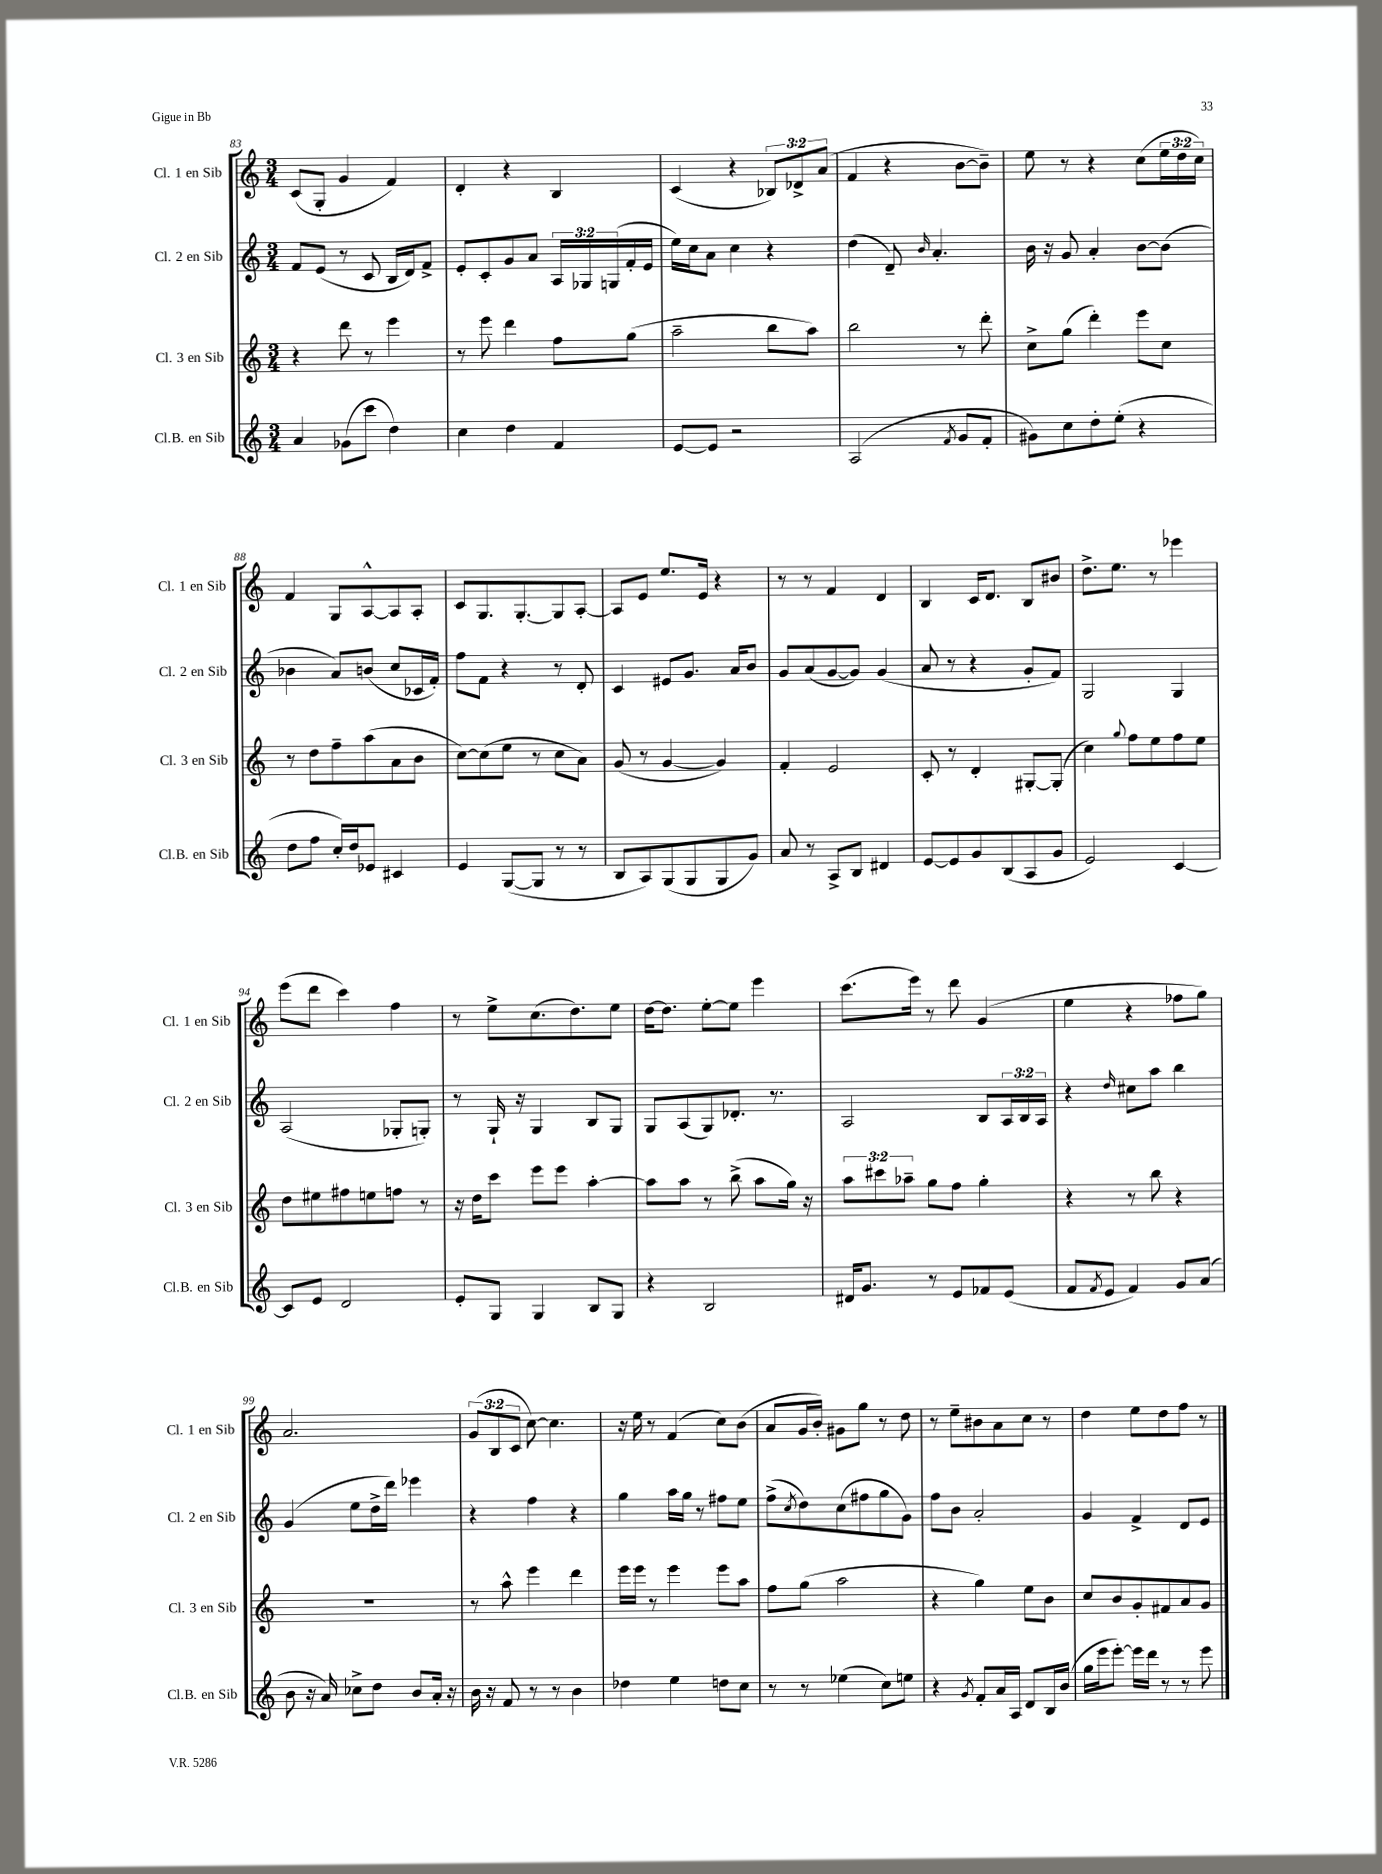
<<
\new StaffGroup <<
\new Staff = "s0" \with { instrumentName = "Cl. 1 en Sib" shortInstrumentName = "Cl. 1 en Sib" } {
    \clef treble \key c \major \numericTimeSignature \time 3/4 \override Staff.TupletNumber.text = #tuplet-number::calc-fraction-text
    c'8( g8-. g'4 f'4) |
    d'4-. r4 b4 |
    c'4( r4 \tuplet 3/2 { bes8) des'8-> a'8( } |
    f'4 r4 b'8~ b'8--) |
    e''8 r8 r4 c''8( \tuplet 3/2 { e''16 d''16 c''16) } |
    f'4 g8 a8~-^ a8 a8-. |
    c'8 g8. g8.~-. g8 a8~-. |
    a8 e'8 e''8. e'16 r4 |
    r8 r8 f'4 d'4 |
    b4 c'16 d'8. b8 bis'8 |
    d''8.-> e''8. r8 ees'''4 |
    e'''8( d'''8 c'''4) f''4 |
    r8 e''8-> c''8.( d''8.) e''8 |
    d''16~ d''8. e''8~-. e''8 e'''4 |
    c'''8.( e'''16) r8 d'''8 g'4( |
    e''4 r4 fes''8 g''8) |
    a'2. |
    \tuplet 3/2 { g'8( b8 c'8 } c''8~) c''4. |
    r16 e''16 r8 f'4( c''8) b'8( |
    a'8 g'16 b'16-.) gis'8 g''8 r8 d''8 |
    r8 e''8-- bis'8 a'8 c''8 r8 |
    d''4 e''8 d''8 f''8 r8 \bar "|." |
}
\new Staff = "s1" \with { instrumentName = "Cl. 2 en Sib" shortInstrumentName = "Cl. 2 en Sib" } {
    \clef treble \key c \major \numericTimeSignature \time 3/4 \override Staff.TupletNumber.text = #tuplet-number::calc-fraction-text
    f'8 e'8( r8 c'8 b16 d'16) f'8-> |
    e'8-. c'8-. g'8 a'8 \tuplet 3/2 { a16 ges16 g16( } f'16-. e'16 |
    e''16) c''16 a'8 c''4 r4 |
    d''4( d'8--) \grace { b'16 } a'4.-. |
    b'16 r16 g'8 a'4-. b'8~ b'8( |
    bes'4 a'8) b'8( c''8 ces'16 f'16-.) |
    f''8 f'8 r4 r8 d'8-. |
    c'4 eis'8 g'8. a'16 b'8 |
    g'8 a'8( g'8~ g'8) g'4( |
    a'8 r8 r4 g'8-. f'8) |
    g2 g4 |
    a2( ges8-. g8-.) |
    r8 g16-! r16 g4 b8 g8 |
    g8 a8( g8) des'8.-. r8. |
    a2 b8 \tuplet 3/2 { a16 b16 a16 } |
    r4 \grace { d''16 } cis''8 a''8 b''4 |
    g'4( e''8 d''16-> d'''16) ees'''4 |
    r4 f''4 r4 |
    g''4 a''16 g''16 r8 fis''8 e''8 |
    f''8->( \acciaccatura { c''8 } d''8) c''8( fis''8 g''8 g'8) |
    f''8 b'8 a'2-. |
    g'4 f'4-> d'8 e'8 \bar "|." |
}
\new Staff = "s2" \with { instrumentName = "Cl. 3 en Sib" shortInstrumentName = "Cl. 3 en Sib" } {
    \clef treble \key c \major \numericTimeSignature \time 3/4 \override Staff.TupletNumber.text = #tuplet-number::calc-fraction-text
    r4 d'''8 r8 e'''4 |
    r8 e'''8 d'''4 f''8 g''8( |
    a''2-- b''8 a''8) |
    b''2 r8 d'''8-. |
    c''8-> g''8( d'''4-.) e'''8 c''8 |
    r8 d''8 f''8-- a''8( a'8 b'8 |
    c''8~) c''8( e''8 r8 c''8 a'8) |
    g'8( r8 g'4~ g'4) |
    f'4-. e'2 |
    c'8-. r8 d'4-. gis8~-. gis8-.( |
    c''4) \appoggiatura { g''8 } f''8 e''8 f''8 e''8 |
    d''8 eis''8 fis''8 e''8 f''8 r8 |
    r16 d''16 c'''8 e'''8 e'''8 a''4~-. |
    a''8 a''8 r8 b''8->( a''8 g''16) r16 |
    \tuplet 3/2 { a''8 cis'''8 aes''8-- } g''8 f''8 g''4-. |
    r4 r8 b''8 r4 |
    R2. |
    r8 a''8-^ e'''4 d'''4 |
    e'''16 e'''16 r8 e'''4 e'''8 a''8 |
    f''8 g''8( a''2 |
    r4 g''4) e''8 b'8 |
    c''8 b'8 g'8-. fis'8 a'8 g'8 \bar "|." |
}
\new Staff = "s3" \with { instrumentName = "Cl.B. en Sib" shortInstrumentName = "Cl.B. en Sib" } {
    \clef treble \key c \major \numericTimeSignature \time 3/4
    a'4 ges'8( c'''8 d''4) |
    c''4 d''4 f'4 |
    e'8~ e'8 r2 |
    a2( \acciaccatura { f'8 } g'8 f'8-. |
    gis'8) c''8 d''8-. e''8-.( r4 |
    d''8 f''8 c''16-.) d''16 ees'8 cis'4 |
    e'4 g8~( g8 r8 r8 |
    b8 a8) g8( g8 g8 g'8) |
    a'8 r8 a8-> b8 dis'4 |
    e'8~ e'8 g'8 b8( a8 g'8 |
    e'2) c'4~ |
    c'8 e'8 d'2 |
    e'8-. g8 g4 b8 g8 |
    r4 b2 |
    dis'16 g'8. r8 e'8 fes'8 e'8( |
    f'8 \acciaccatura { f'8 } e'8 f'4) g'8 a'8( |
    b'8 r16 a'16) ces''8-> d''8 b'8 a'16-. r16 |
    b'16 r16 f'8 r8 r8 b'4 |
    des''4 e''4 d''8 c''8 |
    r8 r8 ees''4( c''8) e''8 |
    r4 \acciaccatura { g'8 } f'8-. a'16 a16 d'8 b16 b'16( |
    g''16 e'''16 e'''8~-.) e'''16 d'''16 r8 r8 e'''8 \bar "|." |
}
>>
>>
\layout { \context { \Score currentBarNumber = #83 } }
